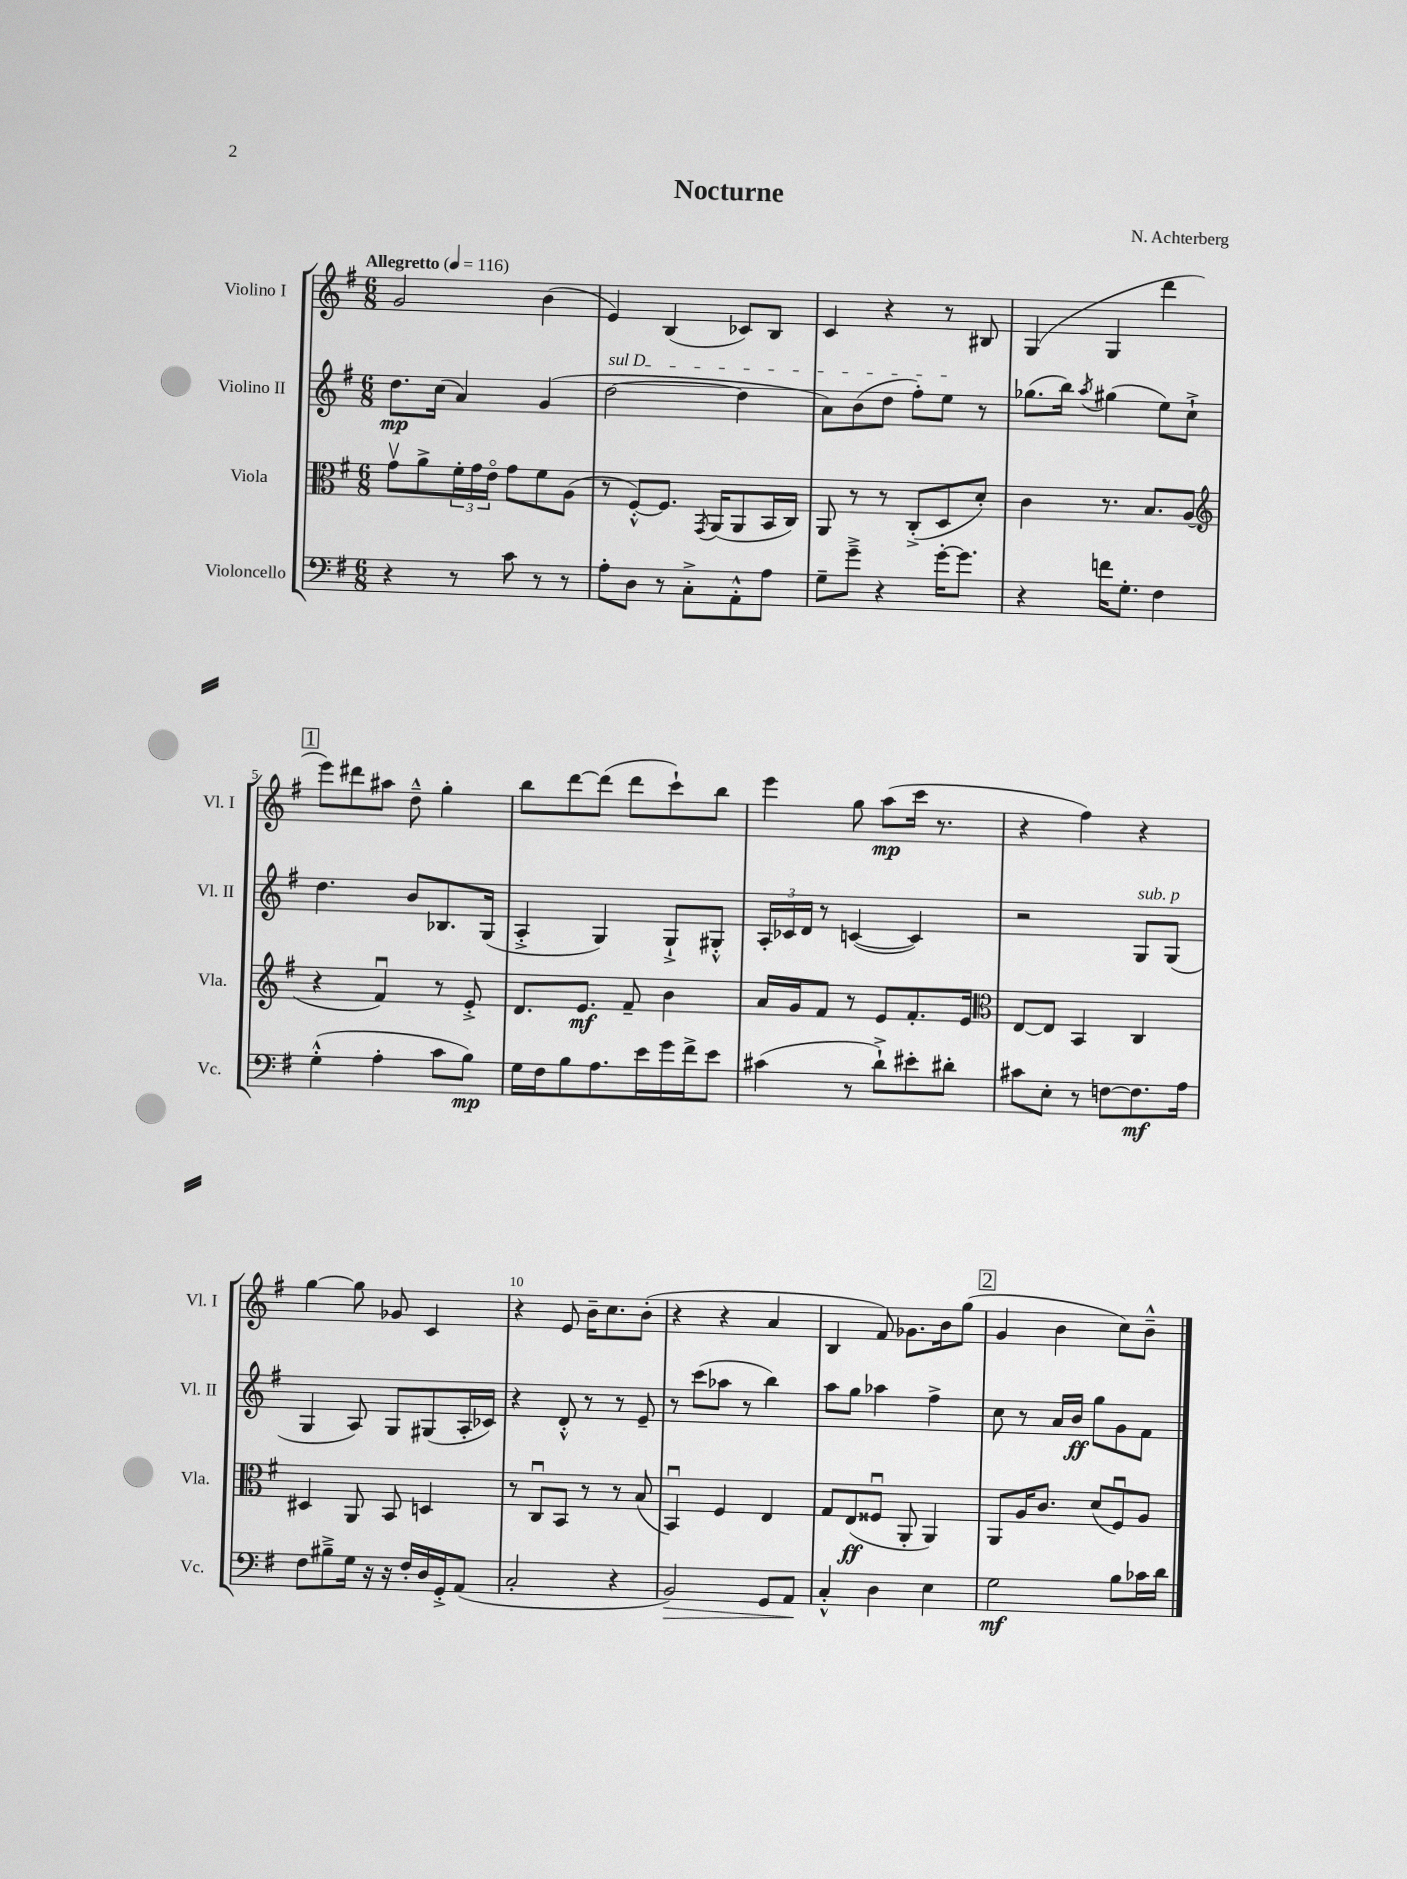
\header { title = "Nocturne" composer = "N. Achterberg" }
<<
\new StaffGroup <<
\new Staff = "s0" \with { instrumentName = "Violino I" shortInstrumentName = "Vl. I" } {
    \clef treble \key g \major \numericTimeSignature \time 6/8 \tempo "Allegretto" 4 = 116
    g'2 b'4( |
    e'4) b4( ces'8) b8 |
    c'4 r4 r8 bis8 |
    g4( g4 d'''4 |
    \mark \markup { \box "1" } e'''8) dis'''8 ais''8 d''8---^ g''4-. |
    b''8 d'''8~ d'''8( d'''8 c'''8-!) b''8 |
    e'''4 g''8 a''8\mp( c'''16 r8. |
    r4 fis''4) r4 |
    g''4~ g''8 ges'8 c'4 |
    r4 e'8 b'16-- c''8. b'8-.( |
    r4 r4 a'4 |
    b4 fis'8) ges'8. b'16 g''8( |
    \mark \markup { \box "2" } g'4 b'4 c''8) b'8---^ \bar "|." |
}
\new Staff = "s1" \with { instrumentName = "Violino II" shortInstrumentName = "Vl. II" } {
    \clef treble \key g \major \numericTimeSignature \time 6/8
    d''8.\mp c''16( a'4) g'4( |
    \once \override TextSpanner.bound-details.left.text = \markup { \italic "sul D" } d''2~\startTextSpan d''4 |
    a'8) b'8( d''8 fis''8-.) e''8\stopTextSpan r8 |
    ges''8.( b''16) \acciaccatura { a''8 } gis''4( e''8) c''8-!-> |
    \mark \markup { \box "1" } d''4. b'8 bes8. g16( |
    a4-.-> g4) g8-!-> gis8-.-^ |
    \tuplet 3/2 { a16-. ces'16 d'16 } r8 c'4~( c'4) |
    r2 g8^\markup { \italic "sub. p" } g8( |
    g4 a8) g8 gis8( a16-. ces'16) |
    r4 d'8-.-^ r8 r8 e'8-- |
    r8 c'''8( aes''8 r8 b''4) |
    a''8 g''8 aes''4 fis''4-> |
    \mark \markup { \box "2" } c''8 r8 a'16 b'16\ff g''8 g'8 fis'8 \bar "|." |
}
\new Staff = "s2" \with { instrumentName = "Viola" shortInstrumentName = "Vla." } {
    \clef alto \key g \major \numericTimeSignature \time 6/8
    g'8\upbow a'8-> \tuplet 3/2 { fis'16-. g'16 e'16\flageolet } g'8 fis'8 a8( |
    r8 fis8~-.-^) fis8. \acciaccatura { g,8 } a,16( a,8 b,16 c16) |
    a,8 r8 r8 c8-.->( d8 d'8-.) |
    c'4 r8. b8. a8( |
    \mark \markup { \box "1" } \clef treble r4 fis'4\downbow) r8 e'8-.-> |
    d'8. e'8.\mf fis'8-- b'4 |
    a'16 g'16 fis'8 r8 e'8 fis'8.-. e'16 |
    \clef alto e8~ e8 b,4 c4 |
    dis4 a,8 b,8 d4 |
    r8 c8\downbow b,8 r8 r8 b8( |
    b,4\downbow) fis4 e4 |
    g8 e8\ff( fisis8\downbow a,8-. a,4) |
    \mark \markup { \box "2" } a,8 a16 c'8. d'8( fis8\downbow) a8 \bar "|." |
}
\new Staff = "s3" \with { instrumentName = "Violoncello" shortInstrumentName = "Vc." } {
    \clef bass \key g \major \numericTimeSignature \time 6/8
    r4 r8 c'8 r8 r8 |
    a8-. d8 r8 c8-.-> a,8-.-^ a8 |
    g8-- g'8---> r4 g'16~-. g'8. |
    r4 f'16 g8.-. fis4 |
    \mark \markup { \box "1" } g4-.-^( a4-. c'8 b8\mp) |
    g16 fis16 b8 a8. e'16 g'16 fis'16-> e'8 |
    cis'4( r8 d'8-!->) eis'8-. dis'8-. |
    cis'8 e8-. r8 f8~ f8.\mf a16 |
    fis8 bis8---> g16 r16 r16 fis16-. d16 g,16-.-> a,8( |
    c2-. r4 |
    b,2\>) g,8 a,8\! |
    c4-.-^ d4 e4 |
    \mark \markup { \box "2" } g2\mf b8 ces'16 d'16 \bar "|." |
}
>>
>>
\layout { \context { \Score \override BarNumber.break-visibility = ##(#f #t #t) barNumberVisibility = #(every-nth-bar-number-visible 5) } }
